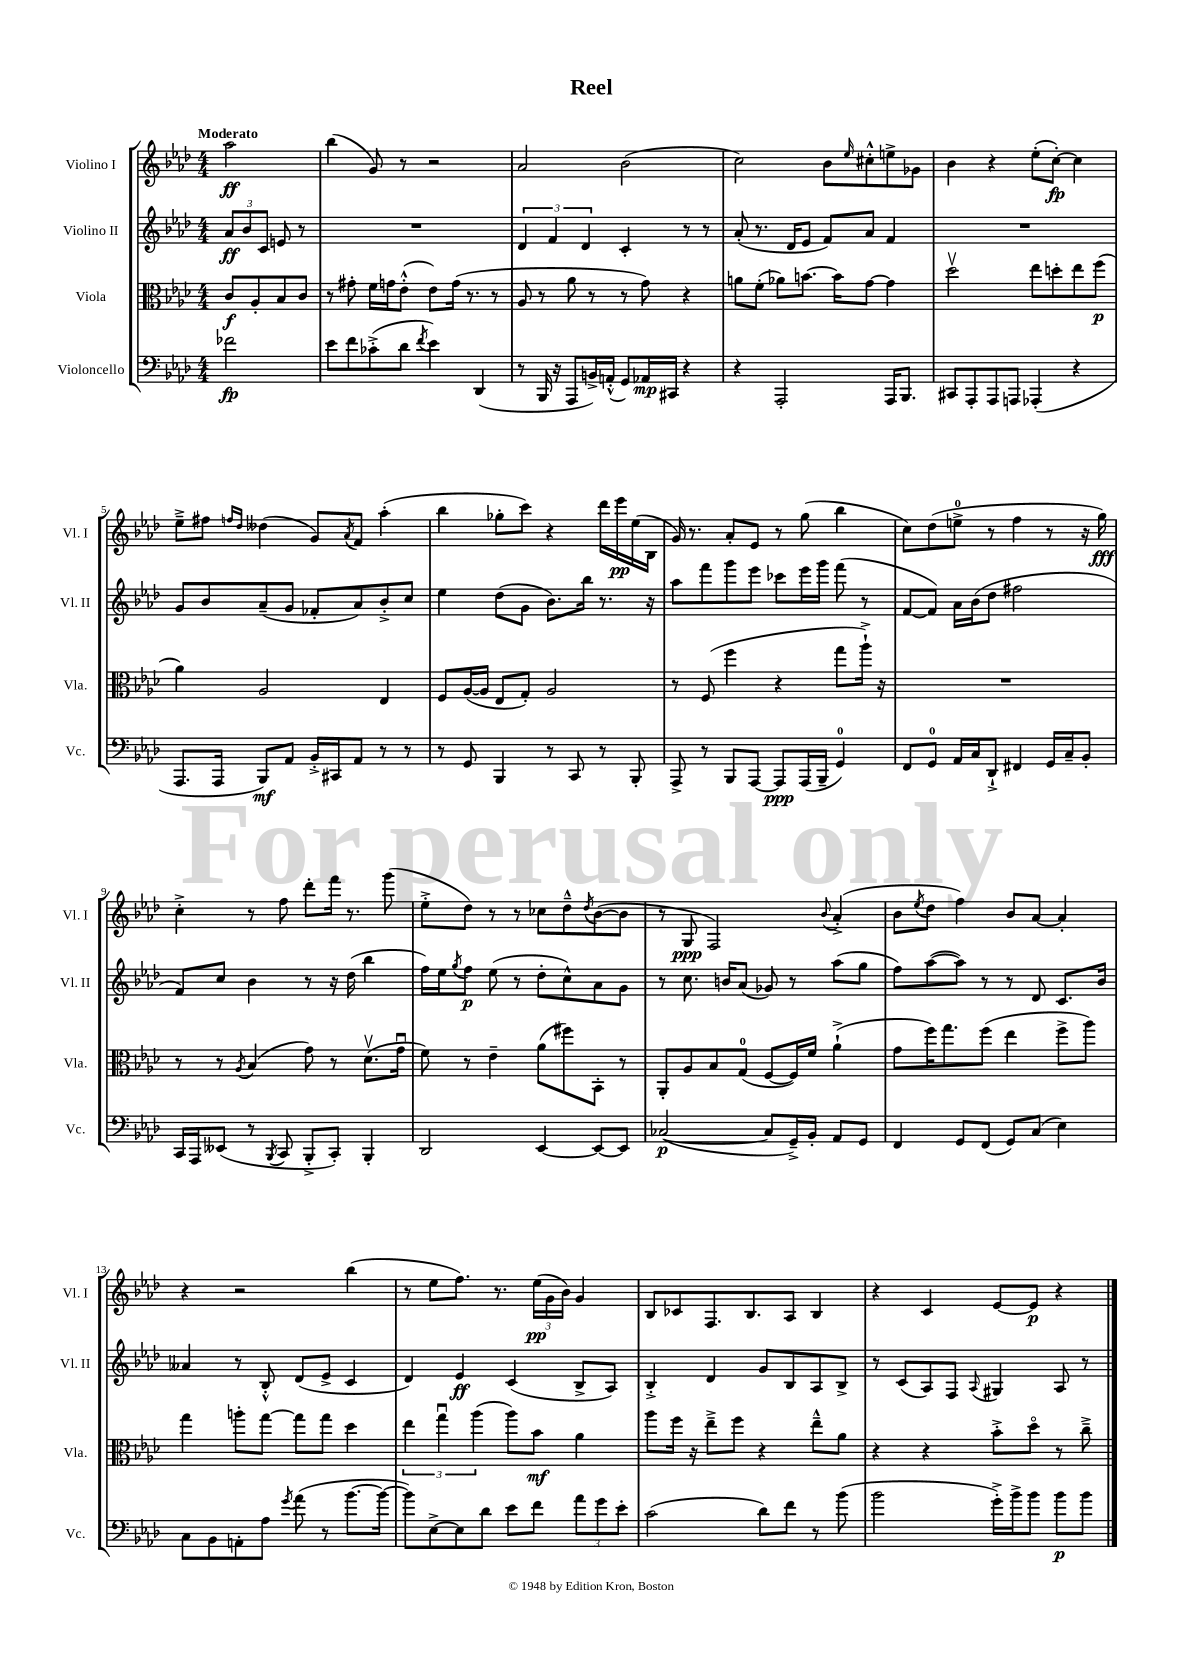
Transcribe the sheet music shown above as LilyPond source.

\header { title = "Reel" }
<<
\new StaffGroup <<
\new Staff = "s0" \with { instrumentName = "Violino I" shortInstrumentName = "Vl. I" } {
    \clef treble \key aes \major \numericTimeSignature \time 4/4 \partial 2 \tempo "Moderato"
    aes''2\ff |
    bes''4( g'8) r8 r2 |
    aes'2 bes'2( |
    c''2) bes'8 \grace { ees''16 } cis''8-.-^ e''8-> ges'8 |
    bes'4 r4 ees''8-.( c''8~-.\fp) c''4 |
    ees''8---> fis''8 \grace { f''16 des''16 } deses''4( g'8) \acciaccatura { aes'8 } f'8 aes''4-.( |
    bes''4 ges''8-. c'''8) r4 des'''16 ees'''16\pp ees''16( bes16 |
    g'16) r8. aes'8-. ees'8 r8 g''8( bes''4 |
    c''8) des''8( e''8-0-> r8 f''4 r8 r16 g''16\fff) |
    c''4-.-> r8 f''8 des'''8-. f'''16 r8. g'''8( |
    ees''8-.-> des''8) r8 r8 ces''8 des''8---^ \acciaccatura { des''8 } bes'8~( bes'8 |
    r8 g8\ppp f2) \appoggiatura { bes'8 } aes'4-.->( |
    bes'8 \acciaccatura { ees''8 } des''8 f''4) bes'8 aes'8~ aes'4-. |
    r4 r2 bes''4( |
    r8 ees''8 f''8.) r8. \tuplet 3/2 { ees''16\pp( g'16 bes'16) } g'4 |
    bes8 ces'8 f8. bes8. aes8 bes4 |
    r4 c'4 ees'8~ ees'8\p r4 \bar "|." |
}
\new Staff = "s1" \with { instrumentName = "Violino II" shortInstrumentName = "Vl. II" } {
    \clef treble \key aes \major \numericTimeSignature \time 4/4 \partial 2
    \tuplet 3/2 { aes'8\ff bes'8 c'8 } e'8 r8 |
    R1 |
    \tuplet 3/2 { des'4 f'4 des'4 } c'4-. r8 r8 |
    aes'8-.( r8. des'16 ees'8 f'8) aes'8 f'4 |
    R1 |
    g'8 bes'8 aes'8--( g'8 fes'8-. aes'8) bes'8-.-> c''8 |
    ees''4 des''8( g'8 bes'8.) bes''16 r8. r16 |
    aes''8 f'''8 g'''8 ees'''8 ces'''8 ees'''16 g'''16 f'''8( r8 |
    f'8~ f'8) aes'16 bes'16( des''8 fis''2 |
    f'8) c''8 bes'4 r8 r16 des''16( bes''4 |
    f''16) ees''16 \acciaccatura { g''8 } f''8\p ees''8( r8 des''8-. c''8-^) aes'8 g'8 |
    r8 c''8. b'16 aes'8( ges'8) r8 aes''8( g''8 |
    f''8) aes''8~( aes''8) r8 r8 des'8 c'8. bes'16 |
    aeses'4 r8 bes8-.-^ des'8( ees'8-> c'4 |
    des'4) ees'4\ff c'4( bes8-> aes8) |
    bes4-.-> des'4 g'8 bes8 aes8 bes8-> |
    r8 c'8( aes8) f8 \appoggiatura { aes8 } gis4 aes8 r8 \bar "|." |
}
\new Staff = "s2" \with { instrumentName = "Viola" shortInstrumentName = "Vla." } {
    \clef alto \key aes \major \numericTimeSignature \time 4/4 \partial 2
    c'8\f aes8-. bes8 c'8 |
    r8 gis'8-. f'16 g'16 ees'8-.-^( ees'8) g'16( r8. r8 |
    aes8 r8 aes'8 r8 r8 g'8) r4 |
    a'8 f'8-.( aes'8) b'8.~ b'16 g'8~ g'4 |
    des''2\upbow ees''8 d''8-. ees''8 f''8\p( |
    aes'4) aes2 ees4 |
    f8 aes16~( aes16 ees8 g8-.) aes2 |
    r8 f8( f''4 r4 g''8 aes''16-!->) r16 |
    R1 |
    r8 r8 \acciaccatura { aes8 } bes4( g'8) r8 des'8.\upbow( g'16\downbow |
    f'8) r8 ees'4-- aes'8( fis''8) bes,8-. r8 |
    aes,8-. aes8 bes8 g8-0( f8~ f16) f'16 aes'4-!->( |
    g'8 f''16) g''8. f''8( ees''4 f''8-> aes''8) |
    g''4 a''8-. g''8~ g''8 g''8 des''4 |
    \tuplet 3/2 { ees''4 g''4\downbow aes''4( } aes''8) bes'8\mf aes'4 |
    aes''8 f''16 r16 ees''8---> f''8 r4 ees''8---^ aes'8 |
    r4 r4 bes'8-.-> des''8\flageolet r8 c''8---> \bar "|." |
}
\new Staff = "s3" \with { instrumentName = "Violoncello" shortInstrumentName = "Vc." } {
    \clef bass \key aes \major \numericTimeSignature \time 4/4 \partial 2
    fes'2\fp |
    ees'8 f'8 ces'8-.->( des'8 \acciaccatura { f'8 } ees'4) des,4( |
    r8 bes,,16 r16 aes,,8 b,16->) a,16-.-^( g,8) aes,16\mp cis,16 r4 |
    r4 aes,,2-. aes,,16 bes,,8. |
    cis,8 aes,,8-. aes,,8 a,,8 aes,,4-.( r4 |
    aes,,8. aes,,16 bes,,8\mf) aes,8 bes,16-.-> cis,16 aes,8 r8 r8 |
    r8 g,8 bes,,4 r8 c,8 r8 bes,,8-. |
    aes,,8-> r8 bes,,8 aes,,8~ aes,,8\ppp aes,,16( bes,,16-- g,4-0) |
    f,8 g,8-0 aes,16 c16 des,8-!-> fis,4 g,16 c16-- bes,8-. |
    c,16 aes,,16 eeses,8( r8 \acciaccatura { bes,,8 } c,8 bes,,8-.-> c,8-.) bes,,4-. |
    des,2 ees,4~ ees,8~ ees,8 |
    ces2~\p( ces8 g,16--->) bes,16-. aes,8 g,8 |
    f,4 g,8 f,8( g,8) c8( ees4) |
    c8 bes,8 a,8-. aes8 \acciaccatura { g'8 } aes'8( r8 bes'8.~ bes'16~ |
    bes'8) ees8~-> ees8 des'8 ees'8 f'8 \tuplet 3/2 { aes'8 g'8 ees'8-. } |
    c'2( des'8) f'8 r8 bes'8( |
    bes'2 g'16-.->) bes'16-> bes'8 bes'8\p bes'8 \bar "|." |
}
>>
>>
